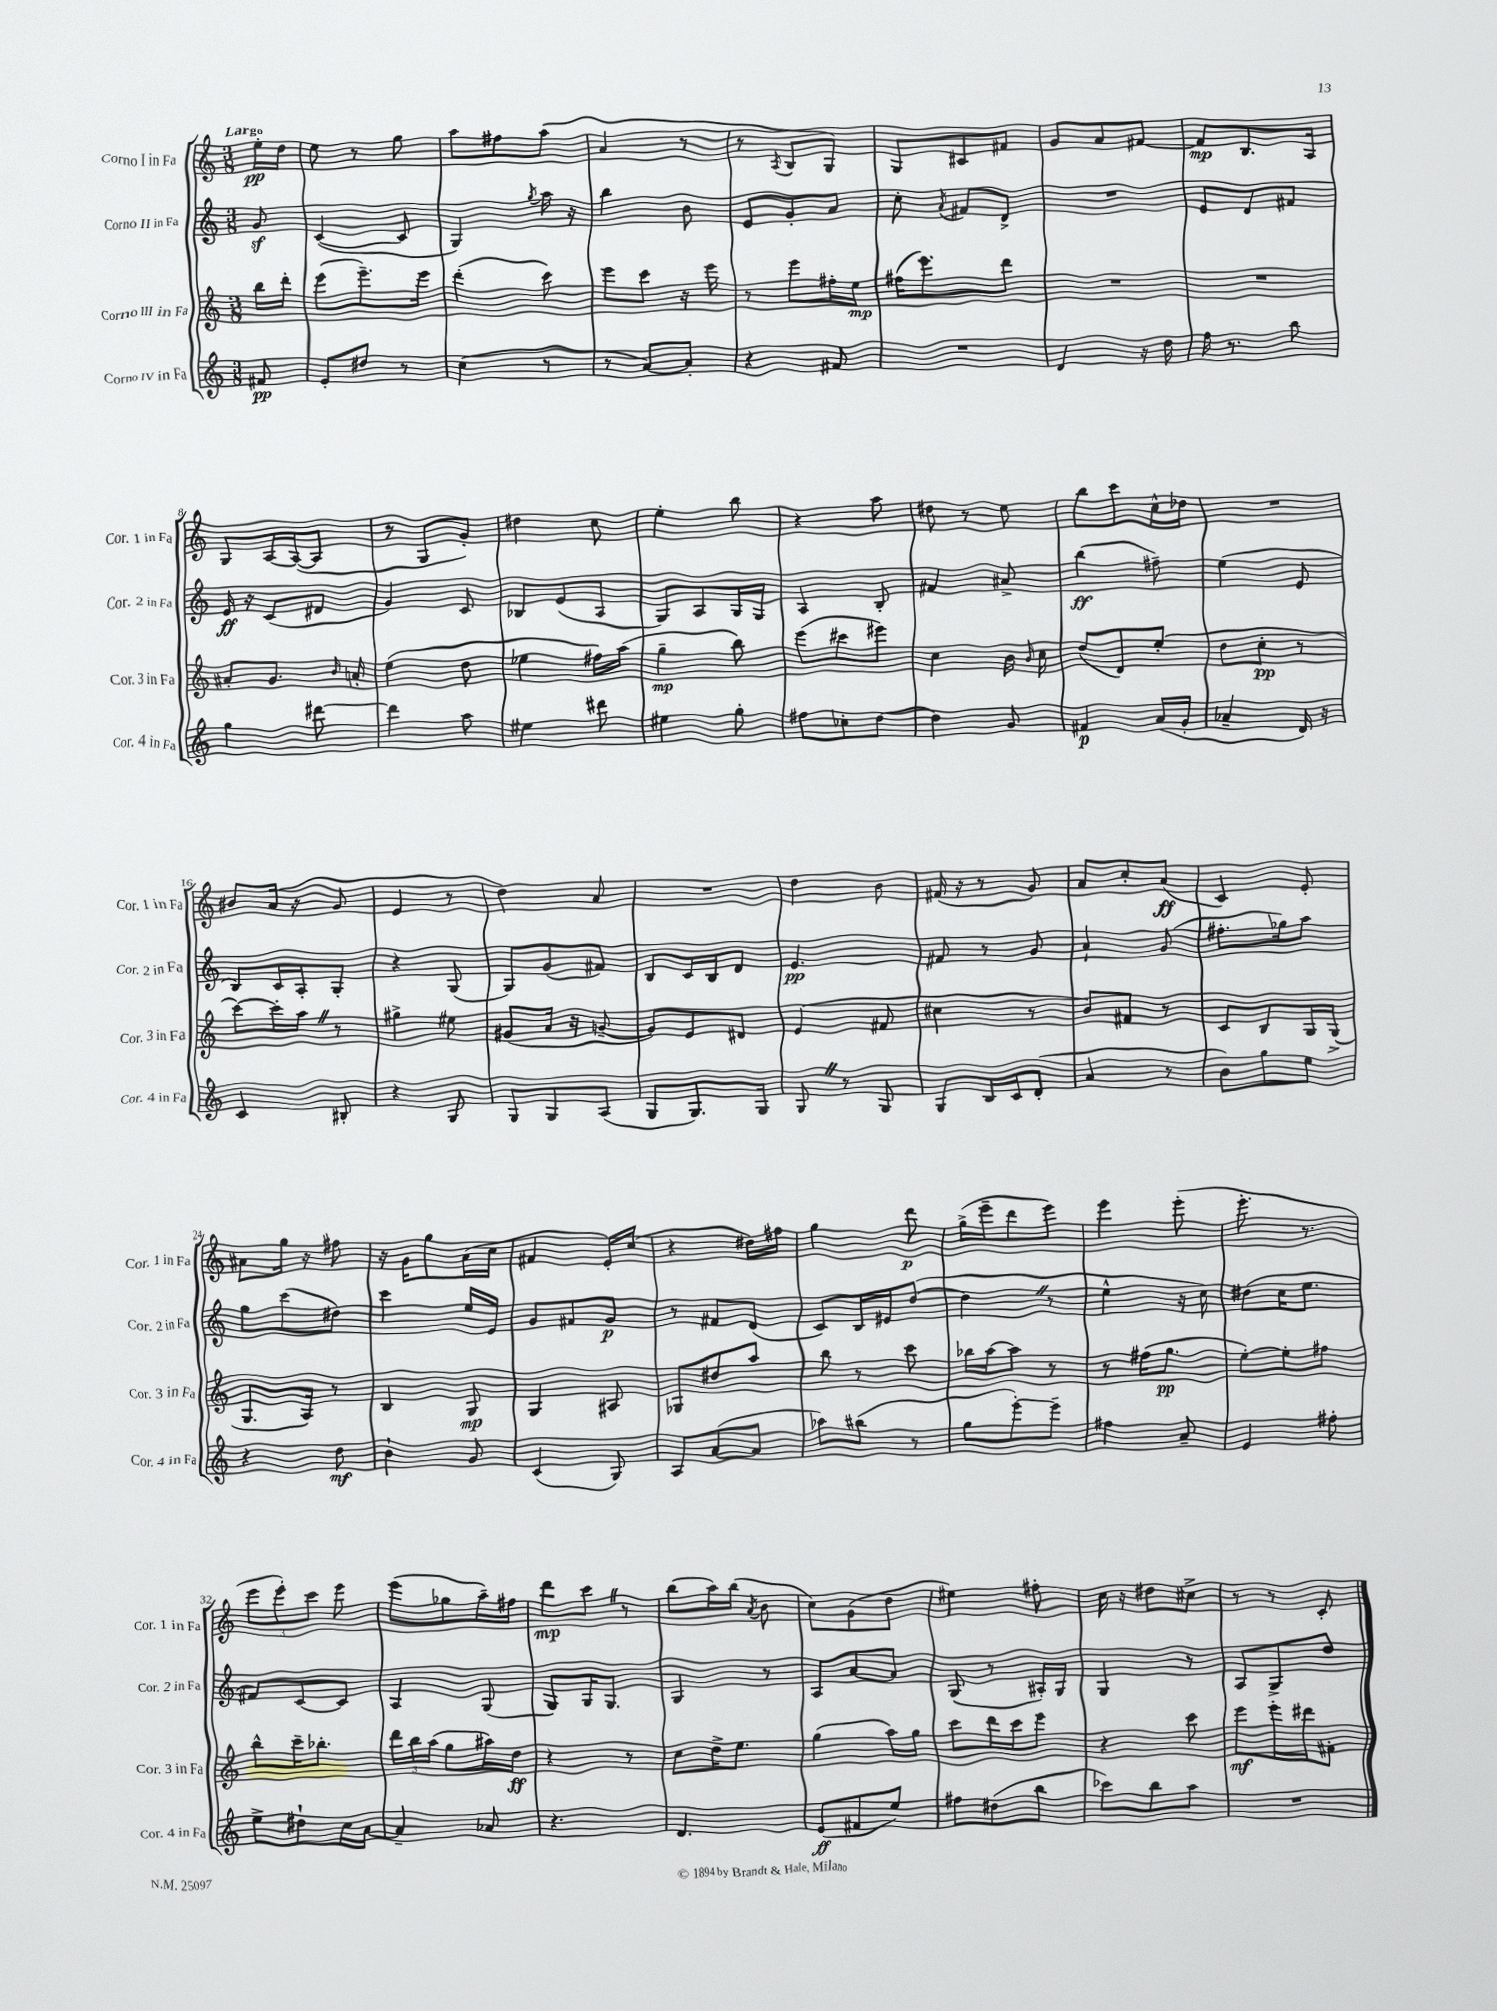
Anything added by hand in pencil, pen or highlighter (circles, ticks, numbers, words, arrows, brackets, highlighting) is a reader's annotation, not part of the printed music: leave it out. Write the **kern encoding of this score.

**kern	**dynam	**kern	**dynam	**kern	**dynam	**kern	**dynam
*part4	*part4	*part3	*part3	*part2	*part2	*part1	*part1
*staff4	*staff4	*staff3	*staff3	*staff2	*staff2	*staff1	*staff1
*I"Corno IV in Fa	*	*I"Corno III in Fa	*	*I"Corno II in Fa	*	*I"Corno I in Fa	*
*I'Cor. 4 in Fa	*	*I'Cor. 3 in Fa	*	*I'Cor. 2 in Fa	*	*I'Cor. 1 in Fa	*
*clefG2	*	*clefG2	*	*clefG2	*	*clefG2	*
*k[]	*	*k[]	*	*k[]	*	*k[]	*
*M3/8	*	*M3/8	*	*M3/8	*	*M3/8	*
=	=	=	=	=	=	=	=
!	!	!	!	!	!	!LO:TX:a:B:t=Largo	!
8f#X/	pp	16bb\LL	.	8gz/	.	16ee'\LL	pp
.	.	16ddd'\JJ	.	.	.	16dd\JJ	.
=1	=1	=1	=1	=1	=1	=1	=1
8e'/L	.	(8eee\L	.	([4c/	.	8ee\	.
8dd#X/J	.	8.eee~\)	.	.	.	8r	.
8r	.	.	.	8c/]	.	8gg\	.
.	.	16eee\Jk	.	.	.	.	.
=2	=2	=2	=2	=2	=2	=2	=2
(4cc\	.	(4ddd'\	.	4G/)	.	8aa\L	.
.	.	.	.	.	.	8ff#X\	.
.	.	.	.	8qgg/	.	.	.
8r	.	8ccc\)	.	16aa\	.	(8aa\J	.
.	.	.	.	16r	.	.	.
=3	=3	=3	=3	=3	=3	=3	=3
8r	.	8eee\L	.	4bb\	.	4a/	.
[8a/L)	.	8ccc\J	.	.	.	.	.
8a'/J]	.	16r	.	8b\	.	8r	.
.	.	16eee\	.	.	.	.	.
=4	=4	=4	=4	=4	=4	=4	=4
4r	.	8r	.	8e/L	.	8r	.
.	.	.	.	.	.	8qA/	.
.	.	8eee\L	.	8g'/	.	8B/L	.
8f#X/	.	16ff#X'\L	.	8a/J	.	8G/J)	.
.	.	16ee\JJ	mp	.	.	.	.
=5	=5	=5	=5	=5	=5	=5	=5
4.r	.	(16ff#X\KL	.	8cc'\	.	8G/L	.
.	.	8.eee\)	.	.	.	.	.
.	.	.	.	8qa/	.	.	.
.	.	.	.	8f#X/L	.	8c#X/	.
.	.	8ddd\J	.	8d^/J	.	8f#X/J	.
=6	=6	=6	=6	=6	=6	=6	=6
4d/	.	4.r	.	4.r	.	8g/L	.
.	.	.	.	.	.	8a/	.
16r	.	.	.	.	.	[8f#X/J	.
16dd\	.	.	.	.	.	.	.
=7	=7	=7	=7	=7	=7	=7	=7
16ff\	.	4.r	.	8e/L	.	8f#/L]	mp
8.r	.	.	.	.	.	.	.
.	.	.	.	8d/	.	8.B/	.
8bb\	.	.	.	8f#X/J	.	.	.
.	.	.	.	.	.	16A/Jk	.
!!LO:LB:g=z
=8	=8	=8	=8	=8	=8	=8	=8
4gg\	.	8a#X'/L	.	16e/	ff	8G/L	.
.	.	.	.	16r	.	.	.
.	.	8.g/J	.	(8c/L	.	[16A/L	.
.	.	.	.	.	.	(16A/J_	.
[8ddd#X\	.	.	.	8d#X/J	.	8A/J]	.
.	.	16qqb/	.	.	.	.	.
.	.	16an'/	.	.	.	.	.
=9	=9	=9	=9	=9	=9	=9	=9
4ddd#\]	.	(4ee\	.	4g/)	.	8r	.
.	.	.	.	.	.	8G/L	.
8aa\	.	8dd\	.	8c/	.	8g'/J)	.
=10	=10	=10	=10	=10	=10	=10	=10
4ee#X\	.	4ee-X\	.	8B-X/L	.	4dd#X\	.
.	.	.	.	(8e/	.	.	.
8ddd#X\	.	16ff#X\LL)	.	8A/J	.	8cc\	.
.	.	(16aa\JJ	.	.	.	.	.
=11	=11	=11	=11	=11	=11	=11	=11
4ee#X\	.	4gg~\	mp	8G/L)	.	4ee'\	.
.	.	.	.	8A/	.	.	.
8gg'\	.	8bb\)	.	16G/L	.	8bb\	.
.	.	.	.	16G/JJ	.	.	.
=12	=12	=12	=12	=12	=12	=12	=12
8ff#X\L	.	(8eee\L	.	4A/	.	4r	.
8cc-X'\	.	8ccc#X\	.	.	.	.	.
[8dd\J	.	8eee#X\J)	.	8B'/	.	8aa\	.
=13	=13	=13	=13	=13	=13	=13	=13
4dd\]	.	4cc\	.	4f#X/	.	8dd#X\	.
.	.	.	.	.	.	8r	.
8g/	.	16b\	.	8a#X^/	.	8ee\	.
.	.	16qqb/	.	.	.	.	.
.	.	16cc\	.	.	.	.	.
=14	=14	=14	=14	=14	=14	=14	=14
4f#X/	p	(8dd/L	.	(4bb\	ff	8bb\L	.
.	.	8d/)	.	.	.	8ccc\	.
(16a/LL	.	(8ee'/J	.	8ff#X~\)	.	16cc^^\L	.
16g'/JJ	.	.	.	.	.	16dd-X\JJ	.
=15	=15	=15	=15	=15	=15	=15	=15
4a-X~/	.	8dd\L	.	(4ee\	.	4.r	.
.	.	8cc'\J	pp	.	.	.	.
16d/)	.	8r	.	8e/	.	.	.
16r	.	.	.	.	.	.	.
!!LO:LB:g=z
=16	=16	=16	=16	=16	=16	=16	=16
4c/	.	[8ccc\L)	.	8B/L)	.	8b#X/L	.
.	.	16ccc'\L]	.	16c/L	.	(16a/Jk	.
.	.	16aaZ\JJ	.	16A'/J	.	16r	.
8B#X'/	.	8r	.	8G'/J	.	8g/	.
=17	=17	=17	=17	=17	=17	=17	=17
4r	.	4gg#X^\	.	4r	.	4e/	.
8G/	.	8ee#X\	.	(8G/	.	8r	.
=18	=18	=18	=18	=18	=18	=18	=18
8G/L	.	(8g#X/L	.	8G/L)	.	4dd\)	.
8G/	.	16a/Jk	.	(8g/	.	.	.
.	.	16r	.	.	.	.	.
(8A/J	.	[8gn~/	.	8f#X/J)	.	8a/	.
=19	=19	=19	=19	=19	=19	=19	=19
8G/L	.	8g/L])	.	8B/L	.	4.r	.
8.G/)	.	8e/	.	16c/L	.	.	.
.	.	.	.	16B/J	.	.	.
.	.	8d#X/J	.	8d/J	.	.	.
16G/Jk	.	.	.	.	.	.	.
=20	=20	=20	=20	=20	=20	=20	=20
8GZ/	.	(4e/	.	4.e/	pp	4dd\	.
8r	.	.	.	.	.	.	.
8G/	.	8f#X/	.	.	.	8b\	.
=21	=21	=21	=21	=21	=21	=21	=21
8G/L	.	4cc#X\	.	8f#X/	.	(16f#X/	.
.	.	.	.	.	.	16r	.
16B/L	.	.	.	8r	.	8r	.
16c/J	.	.	.	.	.	.	.
(8d'/J	.	8r	.	8g/	.	8g/)	.
=22	=22	=22	=22	=22	=22	=22	=22
4a/	.	8b/L)	.	4a`/	.	8a/L	.
.	.	8f#X/J	.	.	.	8cc'/	.
8r	.	8r	.	(8g/	.	(8a/J	ff
=23	=23	=23	=23	=23	=23	=23	=23
8b\L)	.	8c/L	.	8.ff#X'\L	.	4c/)	.
8gg\	.	8B/	.	.	.	.	.
.	.	.	.	16gg-X\k)	.	.	.
8ee\J	.	16G/L	.	8aa\J	.	8e'/	.
.	.	(16G^/JJ	.	.	.	.	.
!!LO:LB:g=z
=24	=24	=24	=24	=24	=24	=24	=24
4r	.	8.G/L	.	8gg\L	.	8a#X\L	.
.	.	.	.	(8ccc\	.	16gg\Jk	.
.	.	16A/Jk)	.	.	.	16r	.
8dd\	mf	8r	.	8dd#X\J)	.	8ff#X\	.
=25	=25	=25	=25	=25	=25	=25	=25
4b`\	.	4B/	.	4ccc\	.	16r	.
.	.	.	.	.	.	16g\KL	.
.	.	.	.	.	.	8gg\	.
8g/	.	8G/	mp	16ee/LL	.	(16a\L	.
.	.	.	.	16e/JJ	.	16cc\JJ	.
=26	=26	=26	=26	=26	=26	=26	=26
(4c/	.	4G/	.	8g/L	.	4f#X/	.
.	.	.	.	8f#X/	.	.	.
8G/)	.	8A#X/	.	8g/J	p	16e'/LL)	.
.	.	.	.	.	.	(16cc/JJ	.
=27	=27	=27	=27	=27	=27	=27	=27
8A/L	.	8G-X/L	.	8r	.	4r	.
([8a/	.	8dd#X/	.	8f#X/L	.	.	.
8a/J]	.	8aa/J	.	(8d/J	.	16dd#X\LL)	.
.	.	.	.	.	.	16ff#X\JJ	.
=28	=28	=28	=28	=28	=28	=28	=28
8aa-X\L)	.	8bb\	.	8c/L)	.	4gg\	.
(8bb#X\J	.	8r	.	16B/L	.	.	.
.	.	.	.	16e#X/J	.	.	.
8r	.	8ccc\	.	([8dd/J	.	8ddd\	p
=29	=29	=29	=29	=29	=29	=29	=29
8gg\L	.	16bb-X\LL	.	4ddZ\]	.	(16gg^\LL	.
.	.	[16aa\J	.	.	.	16eee~\J	.
[8eee'\)	.	8aa\J]	.	.	.	8ddd\	.
8eee~\J]	.	8r	.	8r	.	8eee\J)	.
=30	=30	=30	=30	=30	=30	=30	=30
4ff#X\	.	8r	.	4ee^^\	.	4eee\	.
.	.	(16ff#X\KL	.	.	.	.	.
.	.	8.gg\J	pp	.	.	.	.
8a~/	.	.	.	16r	.	(8eee'\	.
.	.	.	.	16cc\)	.	.	.
=31	=31	=31	=31	=31	=31	=31	=31
4e/	.	[8ee'\L)	.	(8dd#X\L	.	8.eee'\	.
.	.	8ee'\]	.	16cc\K	.	.	.
.	.	.	.	8.ee\J	.	8.r	.
8ff#X'\	.	8ff#X\J	.	.	.	.	.
!!LO:LB:g=z
=32	=32	=32	=32	=32	=32	=32	=32
8ee^\L	.	8bb^^\L	.	8f#X/L)	.	12eee\L	.
.	.	.	.	.	.	12eee'\)	.
8dd#X`\	.	16ccc~\K	.	[8c/	.	.	.
.	.	.	.	.	.	12ccc\J	.
.	.	8.bb-X'\J	.	.	.	.	.
16cc\L	.	.	.	8c/J]	.	8eee\	.
[16a\JJ	.	.	.	.	.	.	.
=33	=33	=33	=33	=33	=33	=33	=33
4a~/]	.	24ddd\LL	.	4A/	.	(8eee\L	.
.	.	24bb\	.	.	.	.	.
.	.	(24aa\JJ	.	.	.	.	.
.	.	8gg\L	.	.	.	8gg-X\	.
8a-X/	.	16aa#X\L)	.	(8G/	.	16aa~\L)	.
.	.	16dd\JJ	ff	.	.	16ff#X\JJ	.
=34	=34	=34	=34	=34	=34	=34	=34
4.r	.	4r	.	8G/L)	.	8ddd\L	mp
.	.	.	.	16G/K	.	8cccZ\J	.
.	.	.	.	8.G/J	.	.	.
.	.	8r	.	.	.	8r	.
=35	=35	=35	=35	=35	=35	=35	=35
4.d/	.	8cc\L	.	4G/	.	(8bb\L	.
.	.	16dd^\K	.	.	.	16aa\L)	.
.	.	8.ee\J	.	.	.	(16bb\JJ	.
.	.	.	.	.	.	8qa/	.
.	.	.	.	8r	.	8b\	.
=36	=36	=36	=36	=36	=36	=36	=36
(8e/L	ff	(4gg\	.	8A/L	.	8cc\L)	.
8f#X/	.	.	.	[8a/	.	(8g\	.
8ee/J)	.	16aa\LL)	.	8a/J]	.	8dd\J	.
.	.	16gg\JJ	.	.	.	.	.
=37	=37	=37	=37	=37	=37	=37	=37
8ff#X\L	.	8ccc\L	.	(8G/	.	4ee#X\)	.
(8dd#X\	.	16ddd\L	.	8r	.	.	.
.	.	16ccc\J	.	.	.	.	.
8bb\J	.	8eee\J	.	16A#X'/LL)	.	8ff#X'\	.
.	.	.	.	16G/JJ	.	.	.
=38	=38	=38	=38	=38	=38	=38	=38
8ccc-X\L)	.	4r	.	4G/	.	16cc\	.
.	.	.	.	.	.	16r	.
8bb\	.	.	.	.	.	8dd#X\L	.
8aa\J	.	8ccc\	.	8r	.	8cc#X^\J	.
=39	=39	=39	=39	=39	=39	=39	=39
4.r	.	8eee\L	mf	8A/L	.	8r	.
.	.	16eee'\L	.	8G^/	.	8r	.
.	.	16ddd#X\J	.	.	.	.	.
.	.	8f#X'\J	.	8dd/J	.	8c'/	.
==	==	==	==	==	==	==	==
*-	*-	*-	*-	*-	*-	*-	*-
